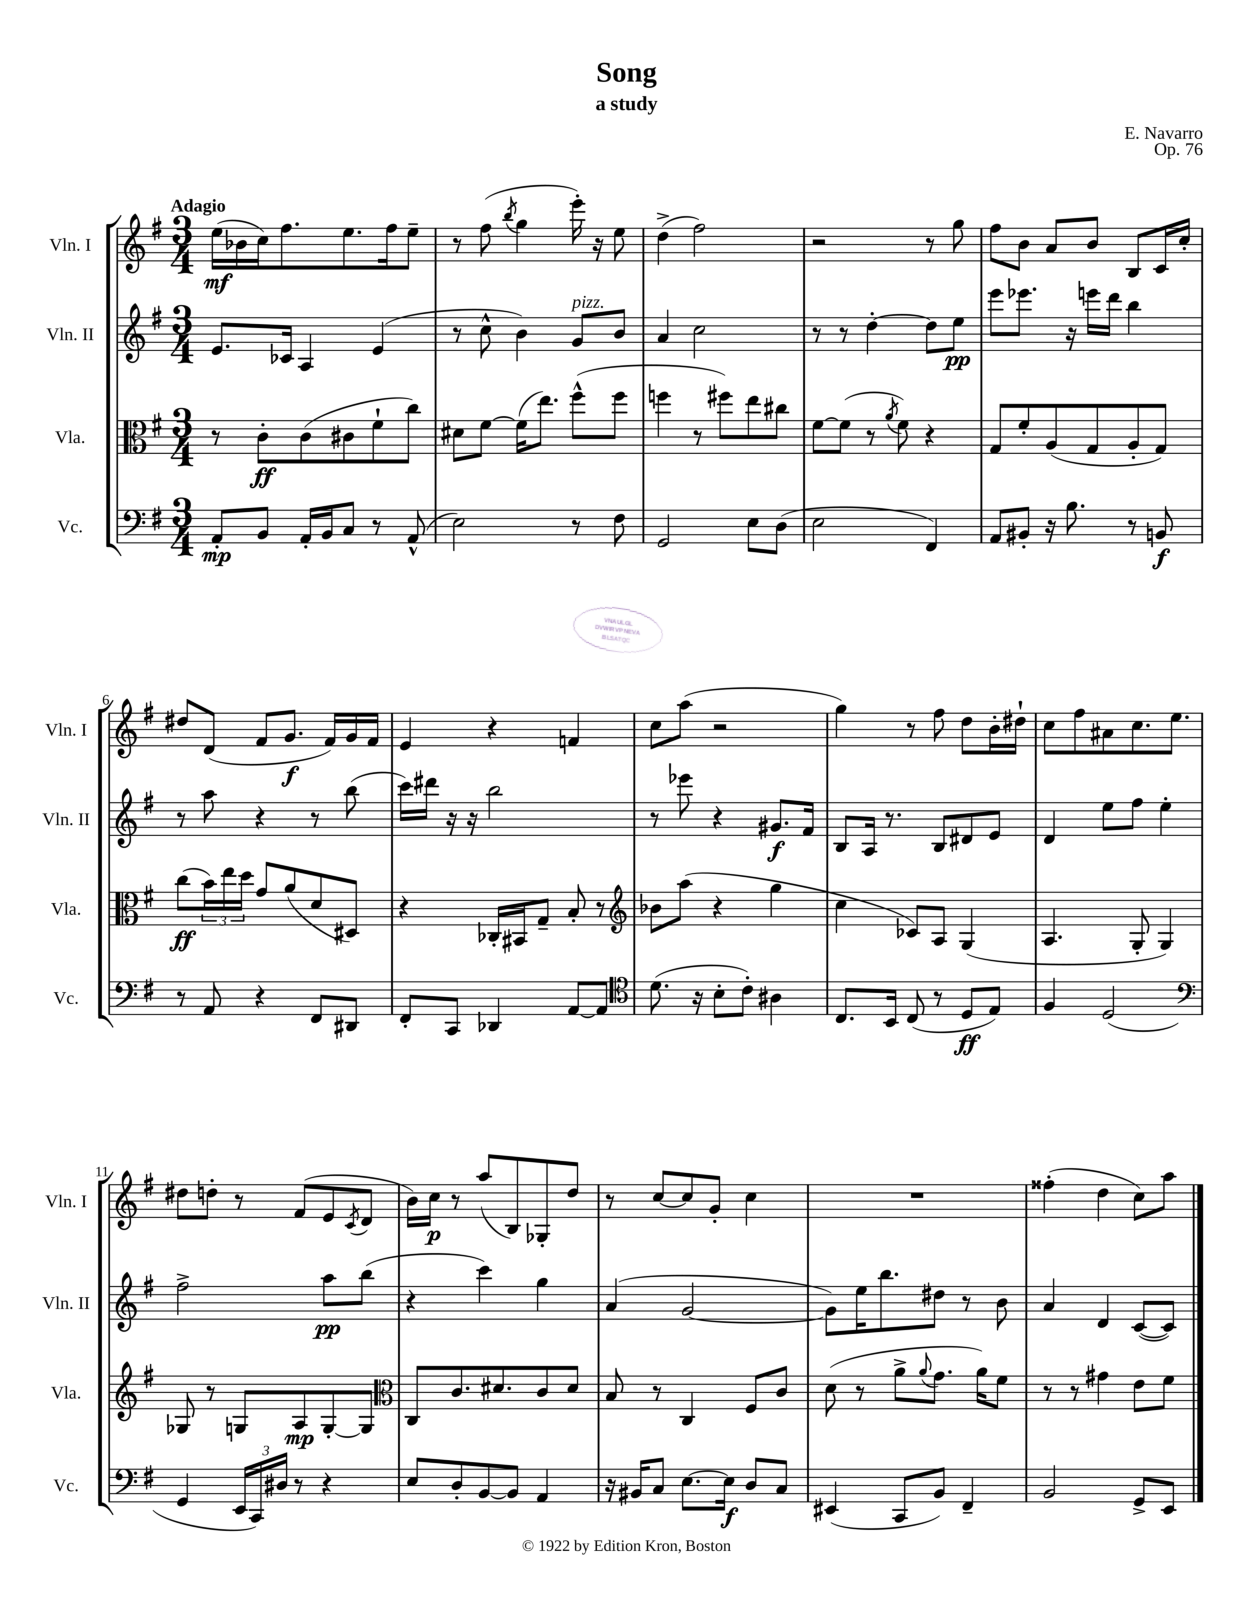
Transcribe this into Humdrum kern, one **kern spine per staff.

**kern	**kern	**kern	**kern
*staff4	*staff3	*staff2	*staff1
*clefF4	*clefC3	*clefG2	*clefG2
*k[f#]	*k[f#]	*k[f#]	*k[f#]
*M3/4	*M3/4	*M3/4	*M3/4
8AA'/L	8r	8.e/L	(16ee\LL
.	.	.	16b-\
8BB/J	8c'\L	.	16cc\J)
.	.	16c-/Jk	8.ff#\
16AA'/LL	(8c\	4A/	.
16BB/J	.	.	.
8C/J	8c#\	.	8.ee\
8r	8f#`\	(4e/	.
.	.	.	16ff#\k
(8AA^^/	8cc\J)	.	8ee~\J
=	=	=	=
2E\)	8d#\L	8r	8r
.	[8f#\J	8cc^^\	(8ff#\
.	.	.	8qbb/
.	(16f#\]LK	4b\)	4gg\
.	8.ee\J)	.	.
8r	(8ff#^^\L	8g/L	16eee'\)
.	.	.	16r
8F#\	8ff#\J	8b/J	8ee\
=	=	=	=
2GG/	4ff\	4a/	(4dd^\
.	8r	2cc\	2ff#\)
.	8ff#\L)	.	.
8E\L	8ee\	.	.
(8D\J	8cc#\J	.	.
=	=	=	=
2E\	[8f#\L	8r	2r
.	(8f#\]J	8r	.
.	8r	[4dd'\	.
.	8qa/	.	.
.	8f#\)	.	.
4FF#/)	4r	8dd\]L	8r
.	.	8ee\J	8gg\
=	=	=	=
8AA/L	8G/L	8eee\L	8ff#\L
8BB#'/J	8f#'/	8.eee-\J	8b\J
16r	(8A/	.	8a/L
8.B\	.	16r	.
.	8G/	16eee\LL	8b/J
.	.	16ddd\JJ	.
8r	8A'/	4bb\	8B/L
8BB/	8G/J)	.	16c/L
.	.	.	16cc'/JJ
=	=	=	=
8r	(8cc\L	8r	8dd#/L
8AA/	24b\L)	8aa\	(8d/J
.	24ee\	.	.
.	24dd\JJ	.	.
4r	8g/L	4r	8f#/L
.	(8a/	.	8.g/J
8FF#/L	8d/	8r	.
.	.	.	16f#/LL)
8DD#/J	8D#/J)	(8bb\	16g/
.	.	.	16f#/JJ
=	=	=	=
8FF#'/L	4r	16ccc\LL)	4e/
.	.	16ddd#\JJ	.
8CC/J	.	16r	.
.	.	16r	.
4DD-/	16C-'/LL	2bb\	4r
.	16BB#/J	.	.
.	8G~/J	.	.
[8AA/L	8B'/	.	4f/
8AA/]J	8r	.	.
=	=	=	=
*clefC4	*clefG2	*	*
(8.d\	8b-\L	8r	8cc\L
.	(8aa\J	8eee-\	(8aa\J
16r	.	.	.
8B'\L	4r	4r	2r
8c'\J)	.	.	.
4A#\	4gg\	8.g#/L	.
.	.	16f#/Jk	.
=	=	=	=
8.C/L	4cc\	8B/L	4gg\)
.	.	16A/Jk	.
16BB/Jk	.	8.r	.
(8C/	8c-/L)	.	8r
8r	8A/J	8B/L	8ff#\
8D/L	(4G/	8d#/	8dd\L
8E/J)	.	8e/J	16b'\L
.	.	.	16dd#`\JJ
=	=	=	=
4F#/	4.A/	4d/	8cc\L
.	.	.	8ff#\
(2D/	.	8ee\L	8a#\
.	8G'/	8ff#\J	8.cc\
.	4G/)	4ee'\	.
.	.	.	8.ee\J
=	=	=	=
*clefF4	*	*	*
4GG/	8G-/	2ff#^\	8dd#\L
.	8r	.	8dd'\J
24EE/LL	8G/L	.	8r
24CC/)	.	.	.
24D#/JJ	.	.	.
8r	8A/	.	(8f#/L
4r	[8G'/	8aa\L	8e/
.	.	.	8qc/
.	8G/]J	(8bb\J	8d/J
=	=	=	=
*	*clefC3	*	*
8E/L	8C/L	4r	16b\LL)
.	.	.	16cc\JJ
8D'/	8.c/	.	8r
[8BB/	.	4ccc\)	(8aa/L
.	8.d#/	.	.
8BB/]J	.	.	8B/)
4AA/	8c/	4gg\	8G-'/
.	8d#/J	.	8dd/J
=	=	=	=
16r	8B/	(4a/	8r
16BB#/LK	.	.	.
8C/J	8r	.	[8cc/L
[8.E\L	4C/	[2g/	8cc/]
.	.	.	8g'/J
16E\]Jk	.	.	.
8D/L	8F#/L	.	4cc\
8C/J	8c/J	.	.
=	=	=	=
(4EE#/	(8d\	8g\]L)	2.r
.	8r	16ee\K	.
.	.	8.bb\	.
8CC/L	8a^\L	.	.
.	8qqa/	.	.
8BB/J)	8.g\J	8dd#\J	.
4FF#~/	.	8r	.
.	16a\LK)	.	.
.	8f#\J	8b\	.
=	=	=	=
2BB/	8r	4a/	(4ff##'\
.	8r	.	.
.	4g#\	4d/	4dd\
8GG^/L	8e\L	([8c/L	8cc\L)
8EE/J	8f#\J	8c/]J)	8aa\J
==	==	==	==
*-	*-	*-	*-
